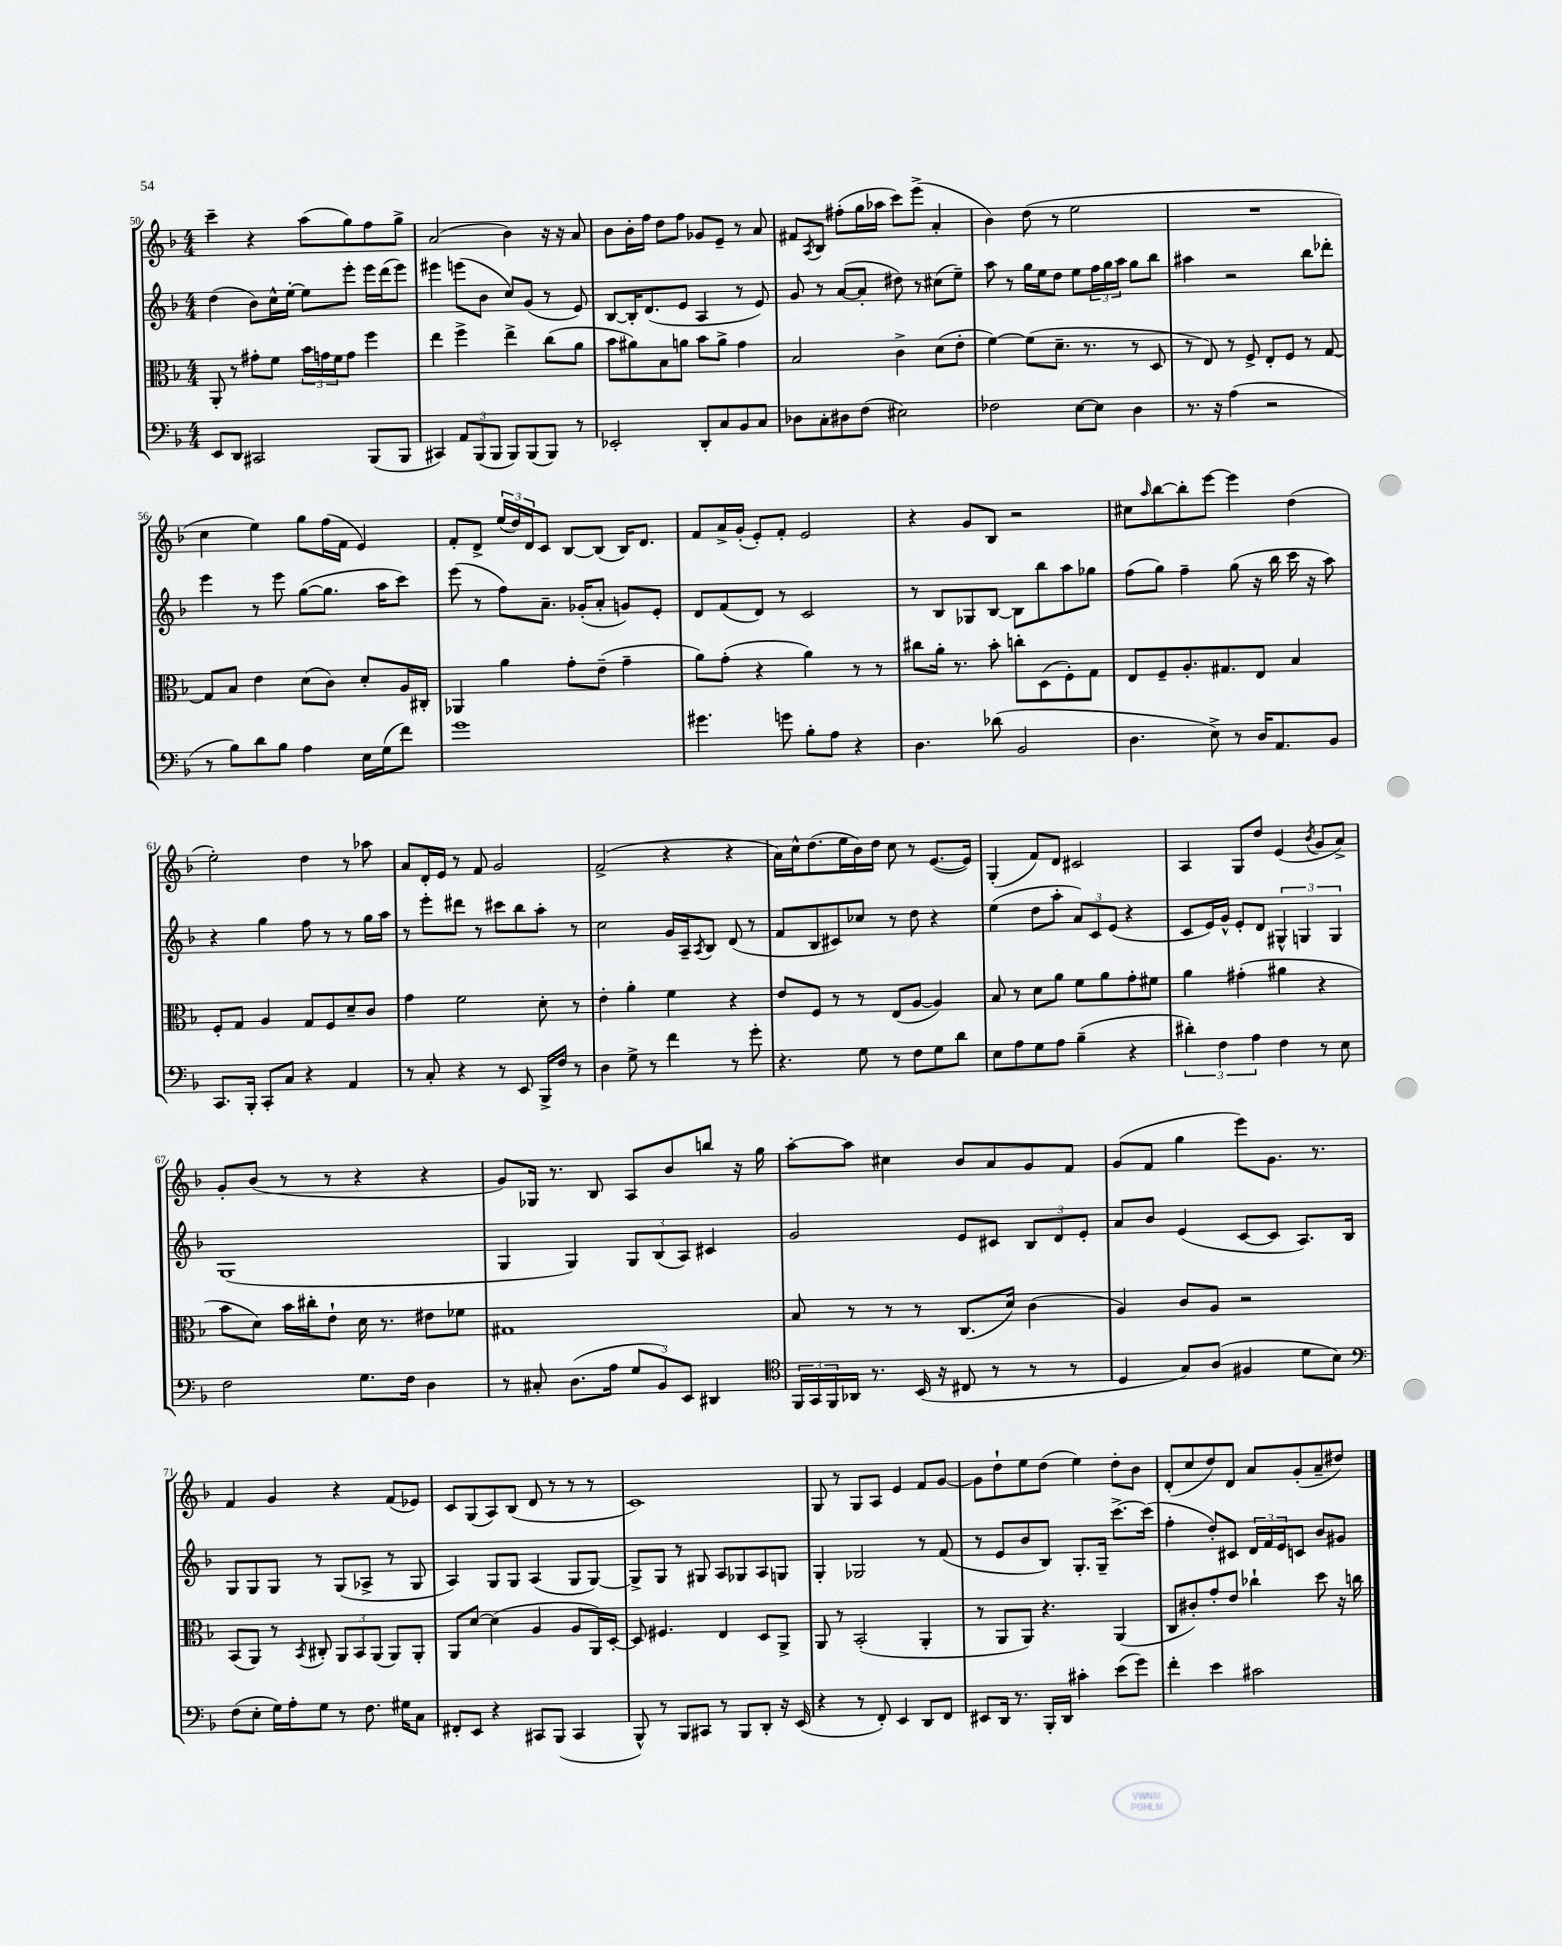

**kern	**kern	**kern	**kern
*staff4	*staff3	*staff2	*staff1
*clefF4	*clefC3	*clefG2	*clefG2
*k[b-]	*k[b-]	*k[b-]	*k[b-]
*M4/4	*M4/4	*M4/4	*M4/4
8EE/L	8AA'/	(4dd\	4ccc~\
8DD/J	8r	.	.
2CC#/	8g#'\L	8b-\L)	4r
.	8f\J	16cc^^\L	.
.	.	[16ee'\JJ	.
.	24b-\LL	8ee\]L	(8aa\L
.	24g\	.	.
.	24f\J	.	.
.	8g\J	8eee'\J	8gg\)
(8BBB-/L	4ff\	16eee\LL	8ff\
.	.	(16ddd\J	.
8BBB-/J	.	8eee\J)	8gg^\J
=	=	=	=
4CC#/)	4ee\	4eee#\	(2a/
12AA/L	4ff^\	(8eee\L	.
(12BBB-/	.	.	.
.	.	8b-\J	.
12BBB-/J	.	.	.
8BBB-/L)	4ee^\	8cc/L)	4b-\)
(8BBB-/	.	(8g/J	.
8BBB-/J)	(8cc\L	8r	16r
.	.	.	16r
8r	8a\J	8e/)	8a/
=	=	=	=
2EE-'/	8b-\L	[8B-/L	8b-\L
.	8a#\)	16B-'/]K	16b-'\L
.	.	(8.d/	16ff\JJ
.	8B-\	.	8dd\L
.	8a\J	8e/J	8ff\J
8DD'/L	8b-\L	4A/	8g-/L
8C/	8a^\J	.	8e~/J
8BB-/	4g\	8r	8r
8C/J	.	8e/)	8a/
=	=	=	=
8D-\L	2B-/	8g/	8f#/L
.	.	.	8qA/
8C'\	.	8r	8B-/J
8D#\	.	([8a/L	(8ff#'\L
(8F\J	.	8a'/]J	16gg\L
.	.	.	16aa-\JJ
2E#\)	4c^\	8dd#\)	8ccc\L)
.	.	8r	(8eee^\J
.	(8d\L	(8cc#\L	4a'/
.	8e'\J	8ee~\J)	.
=	=	=	=
2F-\	[4f\)	8aa\	4b-\)
.	.	8r	.
.	(8f\]L	16gg\LL	(8dd\
.	.	16ee\J	.
.	8.d~\J	8dd\J	8r
[8E\L	.	8ee\L	2ee\
.	8.r	.	.
8E\]J	.	24ff\L	.
.	.	24gg\	.
.	.	24aa\JJ	.
4D\	8r	8gg\L	.
.	8D/	8bb-\J	.
=	=	=	=
8.r	8r	4aa#\	1r
.	8E/)	.	.
16r	.	.	.
(4A\	8r	2r	.
.	8F^/	.	.
2r	8E'/L	.	.
.	8F/J	.	.
.	8r	8bb-\L	.
.	[8G/	8ddd-'\J	.
=	=	=	=
8r	8G/]L	4eee\	4cc\
8B-\L)	8B-/J	.	.
8d\	4e\	8r	4ee\)
8B-\J	.	8eee\	.
4A\	(8d\L	([8gg\L	8gg\L
.	8c\J)	8.gg\]J	(16ff\L
.	.	.	16f\JJ
16E\LL	8d'/L	.	4e/)
(16G\J	.	16aa\LK	.
8f\J)	16A/L	8ccc\J)	.
.	16C#'/JJ	.	.
=	=	=	=
1g	4AA-/	(8eee\	8f'/L
.	.	8r	8d^/J
.	4a\	8ff\L)	(24ee/LL
.	.	.	24dd/)
.	.	.	24d/J
.	.	8.a~\J	8c/J
.	8g'\L	.	[8B-/L
.	.	(16g-'/LK	.
.	(8e~\J	8a'/J	(8B-/]J
.	4g~\	8g/L)	16B-/LK)
.	.	.	8.d/J
.	.	8e'/J	.
=	=	=	=
4.g#\	8a\L)	8d/L	8f/L
.	(8g'\J	(8f/	16a^/L
.	.	.	(16g'/JJ
.	4r	8d/J)	8e'/L)
8g\	.	8r	8f'/J
8B-'\L	4a\)	2c/	2e/
8A\J	.	.	.
4r	8r	.	.
.	8r	.	.
=	=	=	=
4.D\	8cc#\L	8r	4r
.	16a'\Jk	8B-/L	.
.	8.r	.	.
.	.	8G-/	8g/L
(8d-\	8b-'\	[8B-/J	8B-/J
2BB-/	8cc'\L	8B-\]L	2r
.	(8D\	8bb-\	.
.	8F'\)	8aa\	.
.	8G\J	8gg-\J	.
=	=	=	=
4.D\	8E/L	(8ff\L	8cc#\L
.	.	.	16qqaa/
.	8F~/	8gg\J)	[8bb-\
.	8.A'/	4ff~\	8bb-'\]
8E^\)	.	.	[8eee\J
.	8.G#/	.	.
8r	.	(8gg\	4eee\]
16D/LK	8E/J	16r	.
8.AA/	.	16bb-\	.
.	4B-/	16ccc\	(4dd\
.	.	16r	.
8BB-/J	.	8aa\)	.
=	=	=	=
8.CC/L	8F'/L	4r	2ee'\)
.	8G/J	.	.
16BBB-'/Jk	.	.	.
8CC'/L	4A/	4gg\	.
8C/J	.	.	.
4r	8G/L	8ff\	4dd\
.	8F/	8r	.
4AA/	8d~/	8r	8r
.	8c/J	16gg\LL	8aa-\
.	.	16aa\JJ	.
=	=	=	=
8r	4g\	8r	8a/L
8C'/	.	8eee'\L	16d'/L
.	.	.	16e/JJ
4r	2f\	8ddd#\J	8r
.	.	8r	8f/
8r	.	8ccc#\L	2g/
8EE/	.	8bb-\	.
16BBB-^/LL	8d'\	8aa'\J	.
16F/JJ	.	.	.
8r	8r	8r	.
=	=	=	=
4D\	4e'\	2cc\	(2f^/
8G^\	4a'\	.	.
8r	.	.	.
4f\	4f\	16g/LL	4r
.	.	16A~/J	.
.	.	8qA/	.
.	.	8B-/J	.
8r	4r	(8d/	4r
8g'\	.	8r	.
=	=	=	=
4.r	8e/L	8f/L	16a\LL)
.	.	.	16cc^^\J
.	8F/J	8B-/	(8.dd\
.	8r	8c#/)	.
.	.	.	16ee\L
8G\	8r	8cc-/J	16b-\)
.	.	.	16dd\JJ
8r	(8E/L	8r	8cc\
8F\L	[8A/J	8dd\	8r
8G\	4A/])	4r	([8.e/L
8d\J	.	.	.
.	.	.	16e/]Jk)
=	=	=	=
8E\L	8B-/	(4ee\	(4G'/
8A\	8r	.	.
8G\	8d\L	8dd\L	8f/L)
8A\J	8a\J	8aa'\J	8d/J
(4B-~\	8f\L	12a/L)	2c#/
.	.	12c/	.
.	8a\	.	.
.	.	(12e/J	.
4r	8g'\	4r	.
.	8f#\J	.	.
=	=	=	=
6d#'\)	4a\	8c/L	4A/
.	.	16e/L)	.
6F\	.	.	.
.	.	16g^^/JJ	.
.	(4g#'\	8e'/L	8G/L
6A\	.	.	.
.	.	8d/J	8dd/J
4F\	4a#\	6G#^^/	(4e/
.	.	6G/	.
.	.	.	8qb-/
8r	4r	.	8g/L
.	.	6G/	.
8E\	.	.	8a^/J)
=	=	=	=
2F\	8b-\L	(1G	8g'/L
.	8d\J)	.	(8b-/J
.	16b-\LL	.	8r
.	16cc#'\J	.	.
.	8e`\J	.	8r
8.G\L	16d\	.	4r
.	8.r	.	.
16F\Jk	.	.	.
4D\	8e#\L	.	4r
.	8f-\J	.	.
=	=	=	=
8r	1G#	4G/	8g/L)
8C#'/	.	.	16G-/Jk
.	.	.	8.r
(8.D\L	.	4G/)	.
.	.	.	8B-/
16A\Jk	.	.	.
12G/L	.	12G/L	8A/L
12BB-/)	.	(12B-/	.
.	.	.	8b-/
12EE/J	.	12A/J)	.
4DD#/	.	4c#/	8bb/J
.	.	.	16r
.	.	.	16gg\
=	=	=	=
*clefC4	*	*	*
24FF/LL	8B-/	2g/	[8aa'\L
24GG/	.	.	.
24FF/	.	.	.
16AA-/JJ	8r	.	8aa\]J
8.r	.	.	.
.	8r	.	4cc#\
(16BB-/	8r	.	.
16r	.	.	.
8C#/	(8.C/L	8e/L	8b-/L
8r	.	8c#/J	8a/
.	16d/Jk)	.	.
8r	(4c\	12B-/L	8g/
.	.	12d/	.
8r	.	.	8f/J
.	.	12e'/J	.
=	=	=	=
4D/	4A/)	8a/L	(8g/L
.	.	8b-/J	8f/J
8G/L)	8c/L	(4e/	4gg\
(8A/J	8A/J	.	.
4F#/	2r	[8c/L	8eee\L)
.	.	8c/]J	8.g\J
8d\L	.	8.A/L)	.
.	.	.	8.r
8B-\J)	.	.	.
.	.	16B-/Jk	.
=	=	=	=
*clefF4	*	*	*
(8F\L	(8BB-/L	8G/L	4f/
8E'\J	8AA/J)	8G/	.
16G\LL)	8r	8G/J	4g/
16A'\J	.	.	.
.	8qBB-/	.	.
8G\J	8C#'/	8r	.
8r	12AA/L	(8G/L	4r
.	12BB-/	.	.
8.F\	.	8A-^/J	.
.	(12AA/J	.	.
.	8AA/L)	8r	(8f/L
16G#\LK	.	.	.
8C\J	8AA'/J	8G/	8e-/J)
=	=	=	=
8FF#'/L	8AA/L	4A/)	8c/L
8EE/J	[8d/J	.	(8G/
4r	(4d\]	8G/L	8A/)
.	.	8G/J	(8B-/J
8CC#/L	4A/	(4A/	8d/
(8BBB-/J	.	.	8r
4CC#/	8A/L	8G/L	8r
.	16AA/L)	[8G/J)	8r
.	[16D'/JJ	.	.
=	=	=	=
8BBB-^^/)	8D/]	8G^/]L	1c)
8r	4.F#/	8G/J	.
8BBB-/L	.	8r	.
8CC#/J	.	8G#/	.
8r	4E/	8A/L	.
8BBB-/L	.	8G-/	.
8DD'/J	8D/L	8A/	.
16r	8AA^/J	8G/J	.
(16EE/	.	.	.
=	=	=	=
4r	8AA/	4G'/	8G/
.	8r	.	8r
8r	(2BB-'/	2G-/	8G/L
8FF'/)	.	.	8A/J
4EE/	.	.	4e/
8DD/L	4AA'/	8r	8f/L
8FF/J	.	(8f/	[8g/J
=	=	=	=
8EE#/L	8r	8r	8g\]L
16DD/Jk	8AA/L	8e/L	8dd`\
8.r	.	.	.
.	8AA/J)	8b-/	8ee\
16BBB-'/LL	4.r	8B-/J)	(8dd\J
16DD/JJ	.	.	.
4c#'\	.	8.G'/L	4ee\)
.	.	16G~/Jk	.
(8e\L	(4AA/	[8.ccc^\L	8dd'\L
8g\J)	.	.	8b-\J
.	.	(16ccc\]Jk	.
=	=	=	=
4f'\	8C/L	4ff'\	(8d'/L
.	8c#'/)	.	8cc/
4e\	8g'/	8dd'/L)	8dd/)
.	8e/J	8c#/J	8d/J
2c#\	4cc-`\	24d/LL	8a/L
.	.	24f/	.
.	.	24e/J	.
.	.	8c/J	(8g'/
.	8dd\	8b-/L	8a~/
.	16r	8g#/J	8dd#/J)
.	16cc\	.	.
==	==	==	==
*-	*-	*-	*-
